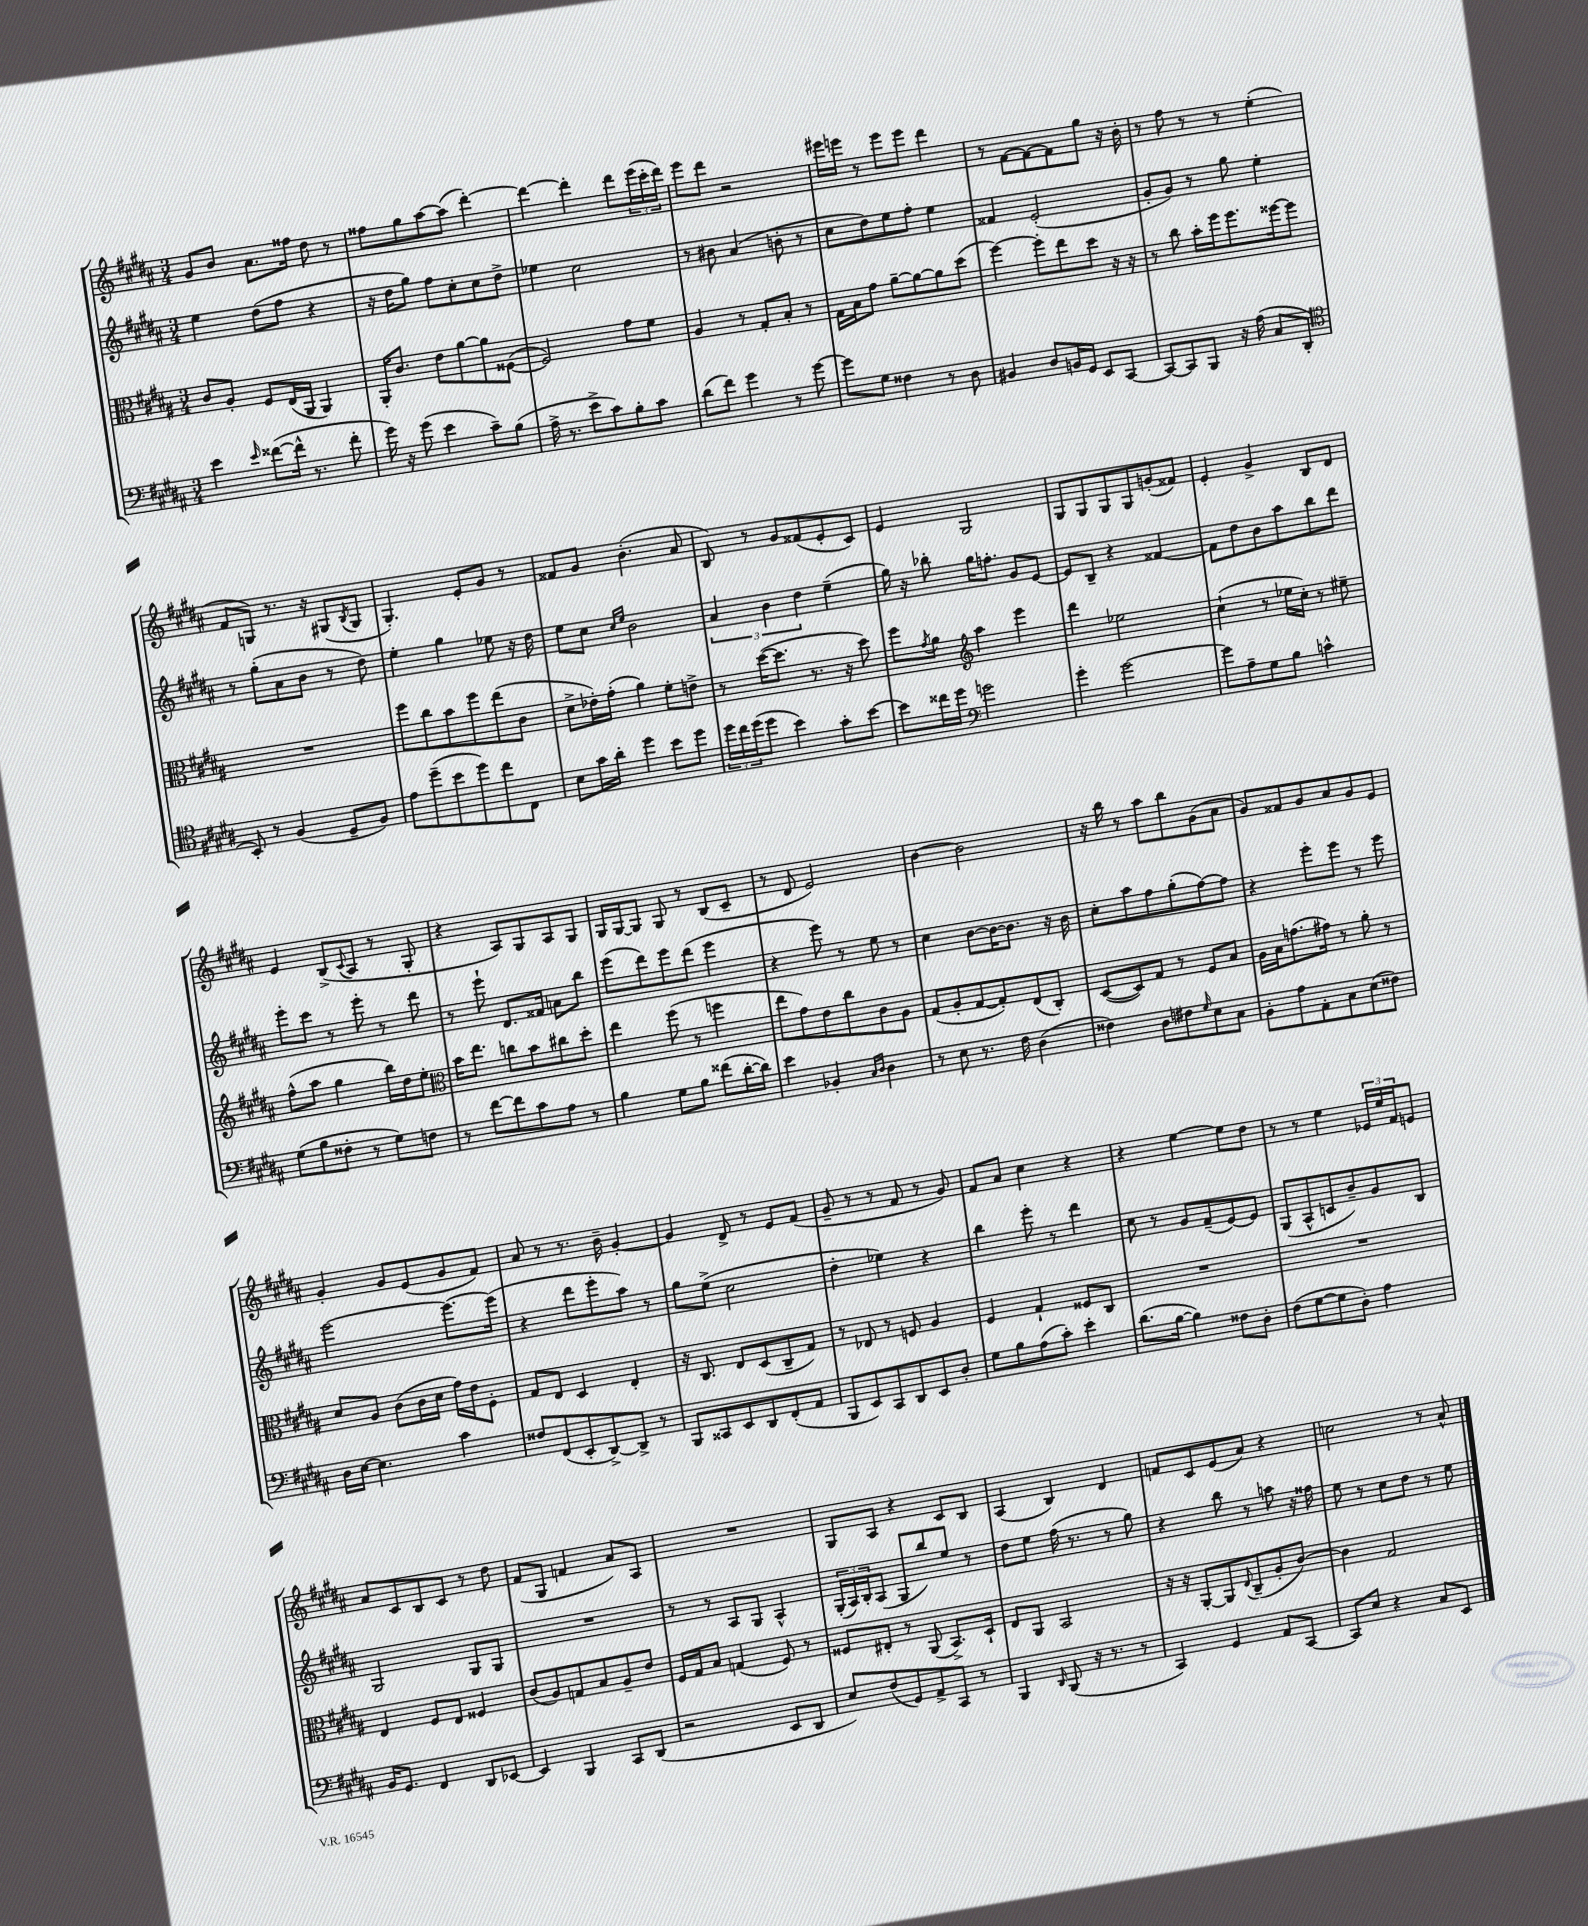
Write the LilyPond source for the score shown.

<<
\new StaffGroup <<
\new Staff = "s0" {
    \clef treble \key b \major \numericTimeSignature \time 3/4
    gis'8 b'8 ais'8. fisis''16 dis''8 r8 |
    fisis''8 gis''8 ais''8~ ais''8( dis'''4~-.) |
    dis'''4~ dis'''4-. dis'''8 \tuplet 3/2 { e'''16( cis'''16-. dis'''16) } |
    e'''8 dis'''8 r2 |
    eis'''16 e'''16 r8 e'''8 e'''8 dis'''4 |
    r8 fis'8~ fis'8~ fis'8 gis''8 r16 b'16-. |
    r8 fis''8 r8 r8 e''4-.( |
    fis'8 g8) r8. r16 gis8( \acciaccatura { b8 } gis8 |
    gis4.-.) e'8-. gis'8 r8 |
    fisis'8 gis'8 b'4.-.( ais'8 |
    b8) r8 gis'8 fisis'8( e'8-. cis'8) |
    e'4 gis2 |
    gis8 gis8 gis8 gis8 g'8-.( fisis'8) |
    e'4-. gis'4-> b8 dis'8 |
    e'4 b8->( \appoggiatura { cis'8 } ais8 r8 gis8-. |
    r4 ais8) gis8 ais8 gis8 |
    gis16 gis16~ gis8 gis8 r8 b8( cis'8-- |
    r8 dis'8 e'2) |
    b'4~ b'2 |
    r16 b''16 r8 ais''8 b''8 gis'8( ais'8 |
    gis'8) fisis'8 gis'8 ais'8 gis'8 e'8 |
    gis'4-. gis'8 e'8( gis'8 fis'8) |
    ais'8 r8 r8. b'16-- gis'4~-. |
    gis'4 dis'8-> r8 e'8 fis'8( |
    gis'8-- r8 r8 fis'8 r8 gis'8) |
    fis'8 ais'8 cis''4 r4 |
    r4 e''4~ e''8 dis''8 |
    r8 r8 e''4 \tuplet 3/2 { ees'16 e''16 fis'16 } e'8 |
    ais'8 cis'8 b8 cis'8 r8 dis''8 |
    fis'8( gis8 f'4 ais'8) ais8 |
    R2. |
    gis8 ais8 r4 cis'8 b8 |
    ais4( b4) dis'4 |
    f'8 cis'8 e'8( ais'8) r4 |
    c''2 r8 ais'8-^ \bar "|." |
}
\new Staff = "s1" {
    \clef treble \key b \major \numericTimeSignature \time 3/4
    e''4 dis''8( fis''8 r4 |
    r16 dis''16 gis''8) fis''8 cis''8-. cis''8 dis''8-> |
    ees''4 cis''2 |
    r8 bis'8 ais'4( b'8-. r8 |
    cis''8 dis''8) e''8 fis''8-. e''4 |
    fisis'4 e'2-.( |
    gis'8-. gis'8) r8 gis''8 e''4-. |
    r8 gis''8-.( ais'8 b'8 r8 dis''8) |
    e''4-. gis''4 ees''8 r16 dis''16 |
    e''8 cis''8 \grace { cis''16 e''16 } b'2 |
    \tuplet 3/2 { ais'4 b'4 dis''4 } e''4--( |
    gis''16) r16 bes''8-. gis''16 f''8.-. gis'8 e'8~ |
    e'8 b8-- r4 fisis'4~ |
    fisis'8 dis''8 b'8 ais''8 b''8 dis'''8 |
    e'''8-. cis'''8 r8 e'''8-. r8 dis'''8 |
    r8 e'''8-! dis'8. fisis'16 a'8 b''8 |
    e'''8( dis'''8) e'''8 dis'''8( e'''4 |
    r4 e'''8) r8 e''8 r8 |
    cis''4 b'8~ b'16~ b'8. r16 b'16 |
    cis''8-. ais''8 fis''8 gis''8-.( fis''8~) fis''8 |
    r4 e'''8-. e'''8 r8 e'''8 |
    e'''2~ e'''8.~ e'''16( |
    r4 dis'''8 e'''8-. ais''8) r8 |
    gis''8 e''8->( cis''2 |
    dis''4-. ees''4) r4 |
    b''4 e'''8-. r8 dis'''4 |
    cis''8 r8 gis'8 fis'8--( e'8~) e'8 |
    gis8( ais8-^ c'8 b'8--) gis'8 b8 |
    gis2 gis8 gis8 |
    R2. |
    r8 r8 ais8 gis8 ais4-^ |
    \tuplet 3/2 { gis16-.( ais16) b16-. } ais8( gis8 b''8) e''8 r8 |
    dis''8 e''8 fis''16( r8. r8 gis''8) |
    r4 b''8 r8 a''8 r16 fisis''16 |
    e''8 r8 cis''8 dis''8 r8 e''8 \bar "|." |
}
\new Staff = "s2" {
    \clef alto \key b \major \numericTimeSignature \time 3/4
    cis'8 ais8-. fis8 e16( ais,16 ais,4) |
    ais,16-. cis'8. e'8 ais'8~ ais'8 fisis8~( |
    fisis2) gis'8 fis'8 |
    ais4 r8 gis8-. b8-. r8 |
    gis16 b16 gis'8 ais'8~-- ais'8~ ais'8 dis''8( |
    fis''4~) fis''8-. e''8 dis''8 r16 r16 |
    r8 cis''8 b'16-. fis''16 fis''8. fisis''16~ fisis''8 |
    R2. |
    fis''8 cis''8 b'8 fis''8 e''8( cis'8 |
    dis'8-> ees'16-.) gis'16-.( ais'4) fis'8-. e'8-> |
    r8 dis''16~( dis''8. r8. r16 dis''8) |
    fis''8 \acciaccatura { gis'8 } ais'8 \clef treble ais''4 e'''4 |
    dis'''4 ees''2 |
    cis''4-!( r8 ees''16 cis''16-.) r8 eis''8-- |
    fis''8-^( ais''8 gis''4 b''16) dis''16 e''8-. |
    \clef alto b'16 e''8. c''8 b'8 cis''8 dis''8-. |
    e''4 fis''8( r8 f''4 |
    e''8 gis'8) e'8 cis''8 cis'8 ais8 |
    gis8( ais8-. gis8~ gis8-.) e8( cis8-.) |
    dis8~( dis8) gis8 r8 fis8 b8 |
    ais16 b16 g'8.( gis'16) r8 ais'8-. r8 |
    dis'8 ais8 cis'8( cis'16 dis'16 gis'16) e'16 fis8-. |
    gis8 e8 dis4 e4-. |
    r16 cis8. e8 dis8( cis8-- gis8) |
    r8 ees8 r8 f8 ais4 |
    fis4 gis4-! fisis8 cis8 |
    R2. |
    R2. |
    e4 fis8 e8 fisis4 |
    cis'8( ais8) g8 b8 ais8-- e'8 |
    fis16 gis16 b8 g4( fis8) r8 |
    fisis8 eis8-. r8 ais,8( b,8.->) dis16-! |
    e8 ais,8 b,2 |
    r16 r16 ais,8~-. ais,8 \appoggiatura { e8 } cis8--( ais8-. cis'8~) |
    cis'4 gis2 \bar "|." |
}
\new Staff = "s3" {
    \clef bass \key b \major \numericTimeSignature \time 3/4
    e'4 \grace { e'16 } fisis'8~( fisis'16-^ r8. fisis'8-. |
    gis'16) r16 gis'8( e'4 cis'8--) b8( |
    ais16-> r8. e'8-> cis'8) b8-. cis'8 |
    dis'8( fis'8) gis'4 r8 gis'8~ |
    gis'8 gis8 fisis4 r8 dis8 |
    bis,4 dis8 b,16 gis,16 e,8 cis,8~ |
    cis,8~ cis,8 b,,8 r16 ais16( cis8 dis,8-. |
    \clef tenor b,8-.) r8 fis4( dis8-- fis8) |
    e'8 dis''8--( b'8 dis''8) cis''8 cis8 |
    b8 gis'16 ais'16-. dis''4 b'8 dis''8 |
    \tuplet 3/2 { dis''16 cis''16 dis''16( } dis''8 b'4) gis'8-. b'8~ |
    b'8 cisis''16 dis''16 \clef bass g'2 |
    gis'4-. gis'2~ |
    gis'8 ais8-- gis8 b8 c'4-^ |
    gis8( b8 fisis8-. r8 gis8) f8 |
    r8 fis'8~ fis'8 cis'8 ais8 r8 |
    b4 gis8 b8 fisis'8( dis'16~-. dis'16) |
    e'4 bes,4-. \grace { cis16 dis16 } dis4 |
    r8 e8 r8. fis16 dis4( |
    fisis4) dis8 fis8 \grace { gis16 } e8 cis8 |
    b,8-. ais8 ais,8-. cis8 e8( fisis8) |
    dis16 e16~ e4. cis'4 |
    fisis8 fis,8( e,8-. dis,8~->) dis,8-> r8 |
    b,,8 cisis,8 e,8 dis,8 fis,8-.( ais,8 |
    b,,8 e,8) cis,8 dis,8 e,8 dis8-. |
    gis8 b8 ais8( cis'8-.) e'4-. |
    dis'8.( b16~ b4) fisis8 dis8-. |
    fis8( gis8~ gis8 dis8-.) ais4 |
    b,16 gis,8. fis,4 dis,8 ees,8~ |
    ees,4 b,,4 cis,8 dis,8( |
    r2 e,8 dis,8 |
    e8) fis8( gis,8) ais,8-> cis,8 r8 |
    b,,4 \grace { dis,16 } b,,8( r16 r8. r8 |
    cis,4) gis,4 ais,8 cis,8~ |
    cis,8 e8 r4 cis8 e,8 \bar "|." |
}
>>
>>
\layout { \context { \Score \remove "Bar_number_engraver" } }
